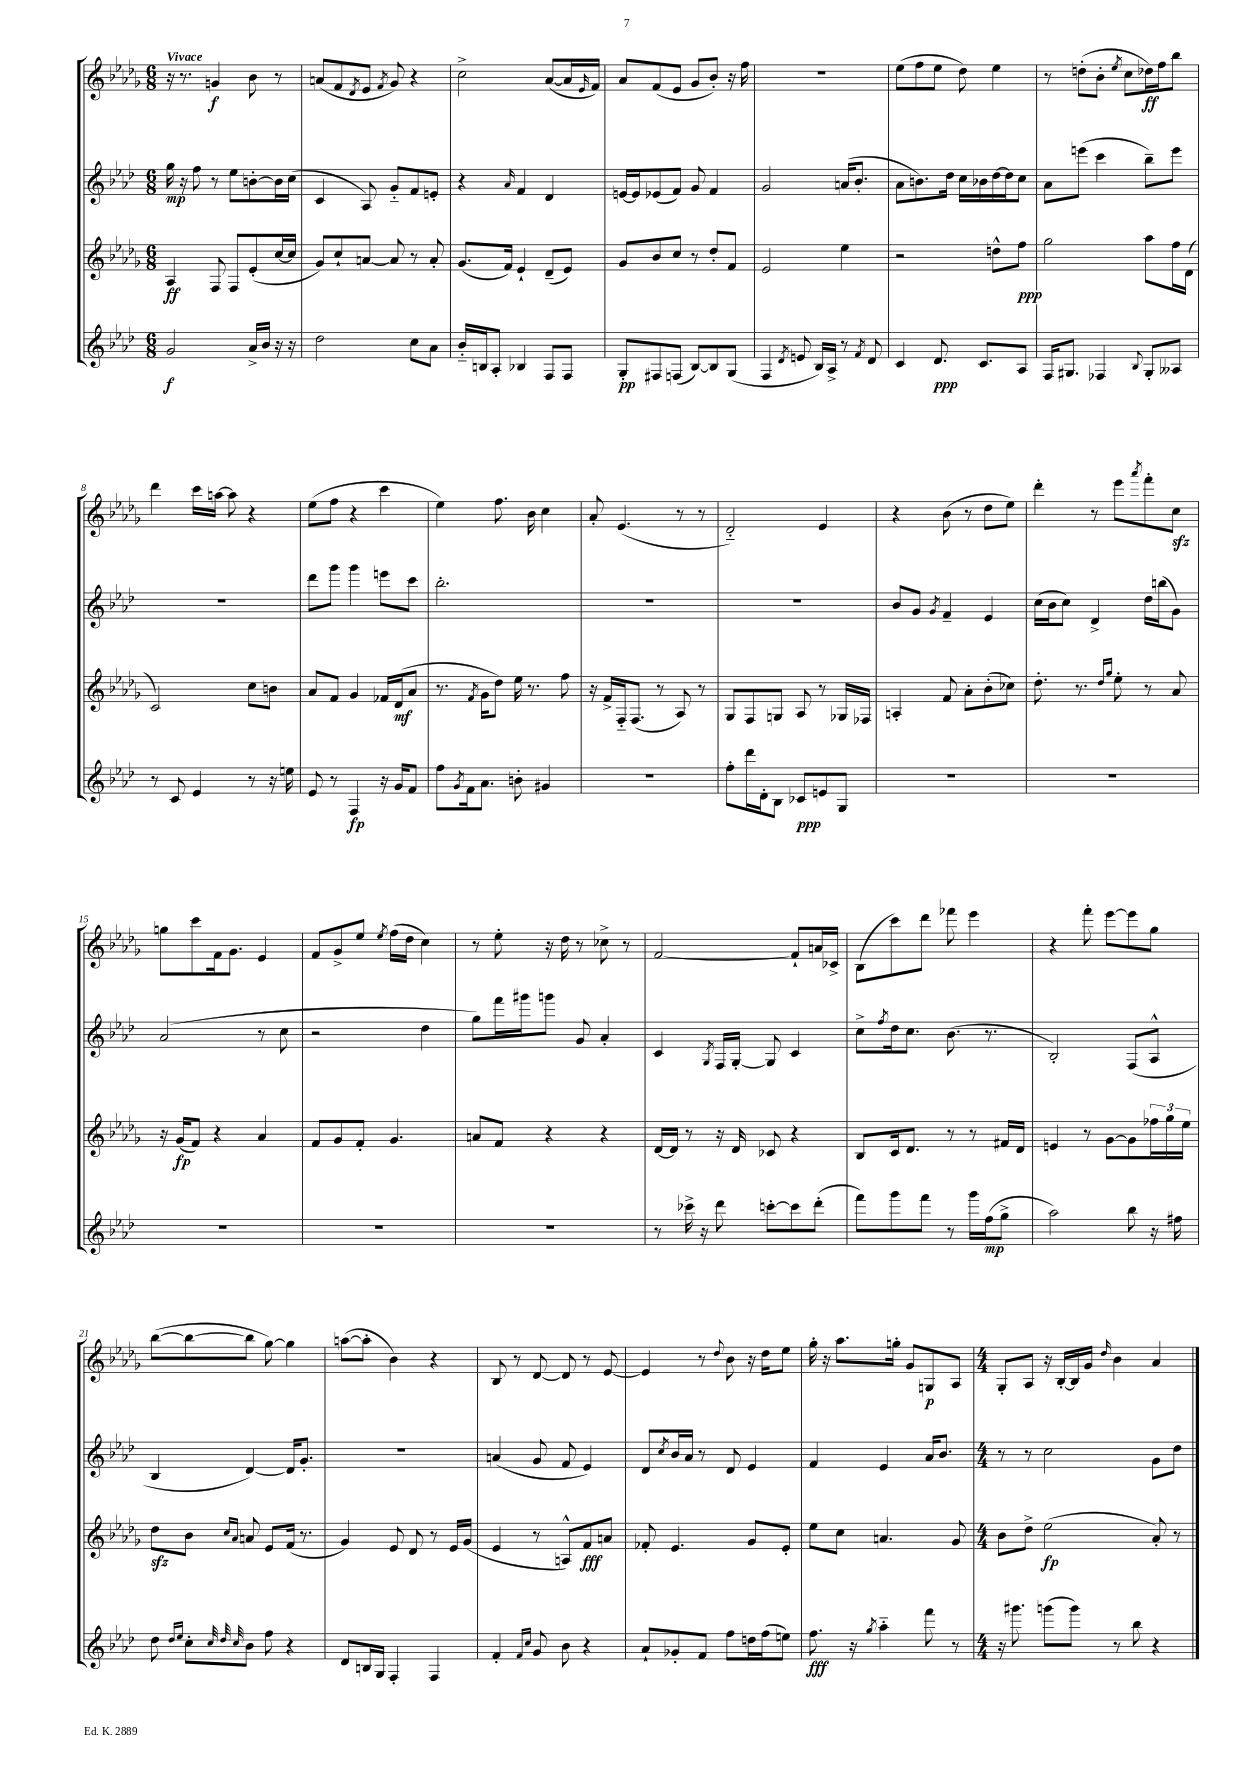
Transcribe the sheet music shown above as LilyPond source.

<<
\new StaffGroup <<
\new Staff = "s0" {
    \clef treble \key des \major \numericTimeSignature \time 6/8 \tempo "Vivace"
    r16 r8. g'4\f bes'8 r8 |
    a'8( f'8 \acciaccatura { des'8 } ees'8 \acciaccatura { f'8 } ges'8) r4 |
    c''2-> aes'8~( aes'16 \grace { ees'16 } f'16) |
    aes'8 f'8( ees'8 ges'8 bes'8-.) r16 f''16 |
    R2. |
    ees''8( f''8 ees''8 des''8) ees''4 |
    r8 d''8-.( bes'8-. \acciaccatura { ees''8 } c''8 des''16\ff) f''16 bes''8 |
    des'''4 c'''16 a''16~ a''8 r4 |
    ees''8( f''8 r4 c'''4 |
    ees''4) f''8. bes'16 c''4 |
    aes'8-. ees'4.( r8 r8 |
    des'2-_) ees'4 |
    r4 bes'8( r8 des''8 ees''8) |
    des'''4-. r8 ees'''8 \acciaccatura { aes'''8 } f'''8-. c''8\sfz |
    g''8 c'''8 f'16 ges'8. ees'4 |
    f'8 ges'8-> ees''8 \acciaccatura { ees''8 } f''16( des''16 c''4) |
    r8 ees''8-. r16 des''16 r8 ces''8-> r8 |
    f'2~ f'8-! a'16 ces'16-> |
    bes8( c'''8) des'''8 fes'''8 ees'''4 |
    r4 f'''8-. ees'''8~ ees'''8 ges''8 |
    bes''8~( bes''8~ bes''8 ges''8~) ges''4 |
    a''8~( a''8-. bes'4) r4 |
    bes8 r8 des'8~ des'8 r8 ees'8~ |
    ees'4 r8 \appoggiatura { des''8 } bes'8 r16 des''16 ees''8 |
    ges''16-. r16 aes''8. g''16-. ges'8 g8\p aes8 |
    \numericTimeSignature \time 4/4 ges8-. aes8 r16 bes16~-. bes16 ges'16 \grace { des''16 } bes'4 aes'4 \bar "|." |
}
\new Staff = "s1" {
    \clef treble \key aes \major \numericTimeSignature \time 6/8
    g''16\mp r16 f''8 r8 ees''8 b'8~-. b'16 c''16( |
    c'4 aes8) g'8-_ f'8 e'8-. |
    r4 \grace { aes'16 } f'4 des'4 |
    e'16~ e'16 ees'8( f'8) g'8 f'4 |
    g'2 a'16( bes'8.-. |
    aes'8 b'8.) des''16 c''16 bes'16 des''16~ des''16 c''8 |
    aes'8 e'''8( c'''4 bes''8--) e'''8 |
    R2. |
    des'''8 g'''8 g'''4 e'''8 c'''8 |
    bes''2.-. |
    R2. |
    R2. |
    bes'8 g'8 \acciaccatura { g'8 } f'4-- ees'4 |
    c''16( bes'16 c''8) des'4-> des''16 b''16( g'8) |
    aes'2( r8 c''8 |
    r2 des''4 |
    g''8) f'''16 gis'''16 g'''8 g'8 aes'4-. |
    c'4 \acciaccatura { g8 } f16 g16~-. g8 c'4 |
    c''8-> \acciaccatura { f''8 } des''16 c''8. bes'8.( r8. |
    bes2-.) f8( aes8-^ |
    bes4 des'4~) des'16 g'8.-. |
    R2. |
    a'4( g'8 f'8 ees'4) |
    des'8 \acciaccatura { c''8 } bes'16 aes'16 r8 des'8 ees'4 |
    f'4 ees'4 aes'16 bes'8. |
    \numericTimeSignature \time 4/4 r8 r8 c''2 g'8 des''8 \bar "|." |
}
\new Staff = "s2" {
    \clef treble \key des \major \numericTimeSignature \time 6/8
    aes4\ff f8 f8 ees'8-.( c''16~ c''16 |
    ges'8) c''8-! a'8~ a'8 r8 a'8-. |
    ges'8.( f'16) ees'4-! des'8--( ees'8) |
    ges'8 bes'8 c''8 r8 des''8-. f'8 |
    ees'2 ees''4 |
    r2 d''8-^ f''8\ppp |
    ges''2 aes''8 f''16 des'16( |
    c'2) c''8 b'8 |
    aes'8 f'8 ges'4 fes'16 des'16\mf( aes'8 |
    r8. \acciaccatura { f'8 } ges'16 des''8) ees''16 r8. f''8 |
    r16 f'16-> f16-_ f8.( r8 aes8) r8 |
    ges8 f8 g8 aes8 r8 ges16 fes16 |
    a4-. f'8 aes'8-. bes'8-.( ces''8) |
    des''8.-. r8. \grace { des''16 ges''16 } ees''8-. r8 aes'8 |
    r16 ges'16\fp( f'8) r4 aes'4 |
    f'8 ges'8 f'8-. ges'4. |
    a'8 f'8 r4 r4 |
    des'16~ des'16 r8 r16 des'16 ces'8 r4 |
    bes8 c'16 des'8. r8 r8 fis'16 des'16 |
    e'4 r8 ges'8~ ges'8 \tuplet 3/2 { fes''16 ges''16 ees''16 } |
    des''8\sfz bes'8 \grace { c''16 aes'16 } a'8 ees'8 f'16( r8. |
    ges'4) ees'8 des'8 r8 ees'16 ges'16( |
    ees'4 r8 a8-^) f'8\fff a'8 |
    fes'8-. ees'4. ges'8 ees'8-. |
    ees''8 c''8 a'4. ges'8 |
    \numericTimeSignature \time 4/4 bes'8 des''8-> ees''2\fp( aes'8-.) r8 \bar "|." |
}
\new Staff = "s3" {
    \clef treble \key aes \major \numericTimeSignature \time 6/8
    g'2\f aes'16-> bes'16 r16 r16 |
    des''2 c''8 aes'8 |
    bes'16-_ b16 aes8-. bes4 f8 f8 |
    g8-.\pp fis8 f8( bes8~) bes8 g8( |
    f4 \acciaccatura { des'8 } e'8 bes16) aes16-> r8 \acciaccatura { f'8 } des'8 |
    c'4 des'8.\ppp c'8. aes8 |
    f16 gis8. fes4 \appoggiatura { bes8 } gis8-. aeses8 |
    r8 c'8 ees'4 r8 r16 e''16 |
    ees'8 r8 f4\fp r16 g'16 f'8 |
    f''8 \acciaccatura { g'8 } f'16 aes'8. b'8-. gis'4 |
    R2. |
    f''8-. des'''16 des'16-. bes8 ces'8\ppp e'8 g8 |
    R2. |
    R2. |
    R2. |
    R2. |
    R2. |
    r8 ces'''16-> r16 des'''8 c'''8~-. c'''8 des'''8-.( |
    f'''8) g'''8 f'''8 r8 g'''16 f''16\mp( g''8-> |
    aes''2) bes''8 r16 fis''16 |
    des''8 \grace { des''16 ees''16 } c''8-. \grace { c''32 des''32 c''32 } bes'8 f''8 r4 |
    des'8 b16 g16 f4-. f4 |
    f'4-. \grace { f'16 c''16 } g'8 bes'8 r4 |
    aes'8-! ges'8-. f'8 f''8 d''16 f''16( e''8) |
    f''8.\fff r16 \acciaccatura { g''8 } aes''4-_ f'''8 r8 |
    \numericTimeSignature \time 4/4 r16 gis'''8. g'''8( g'''8) r8 bes''8 r4 \bar "|." |
}
>>
>>
